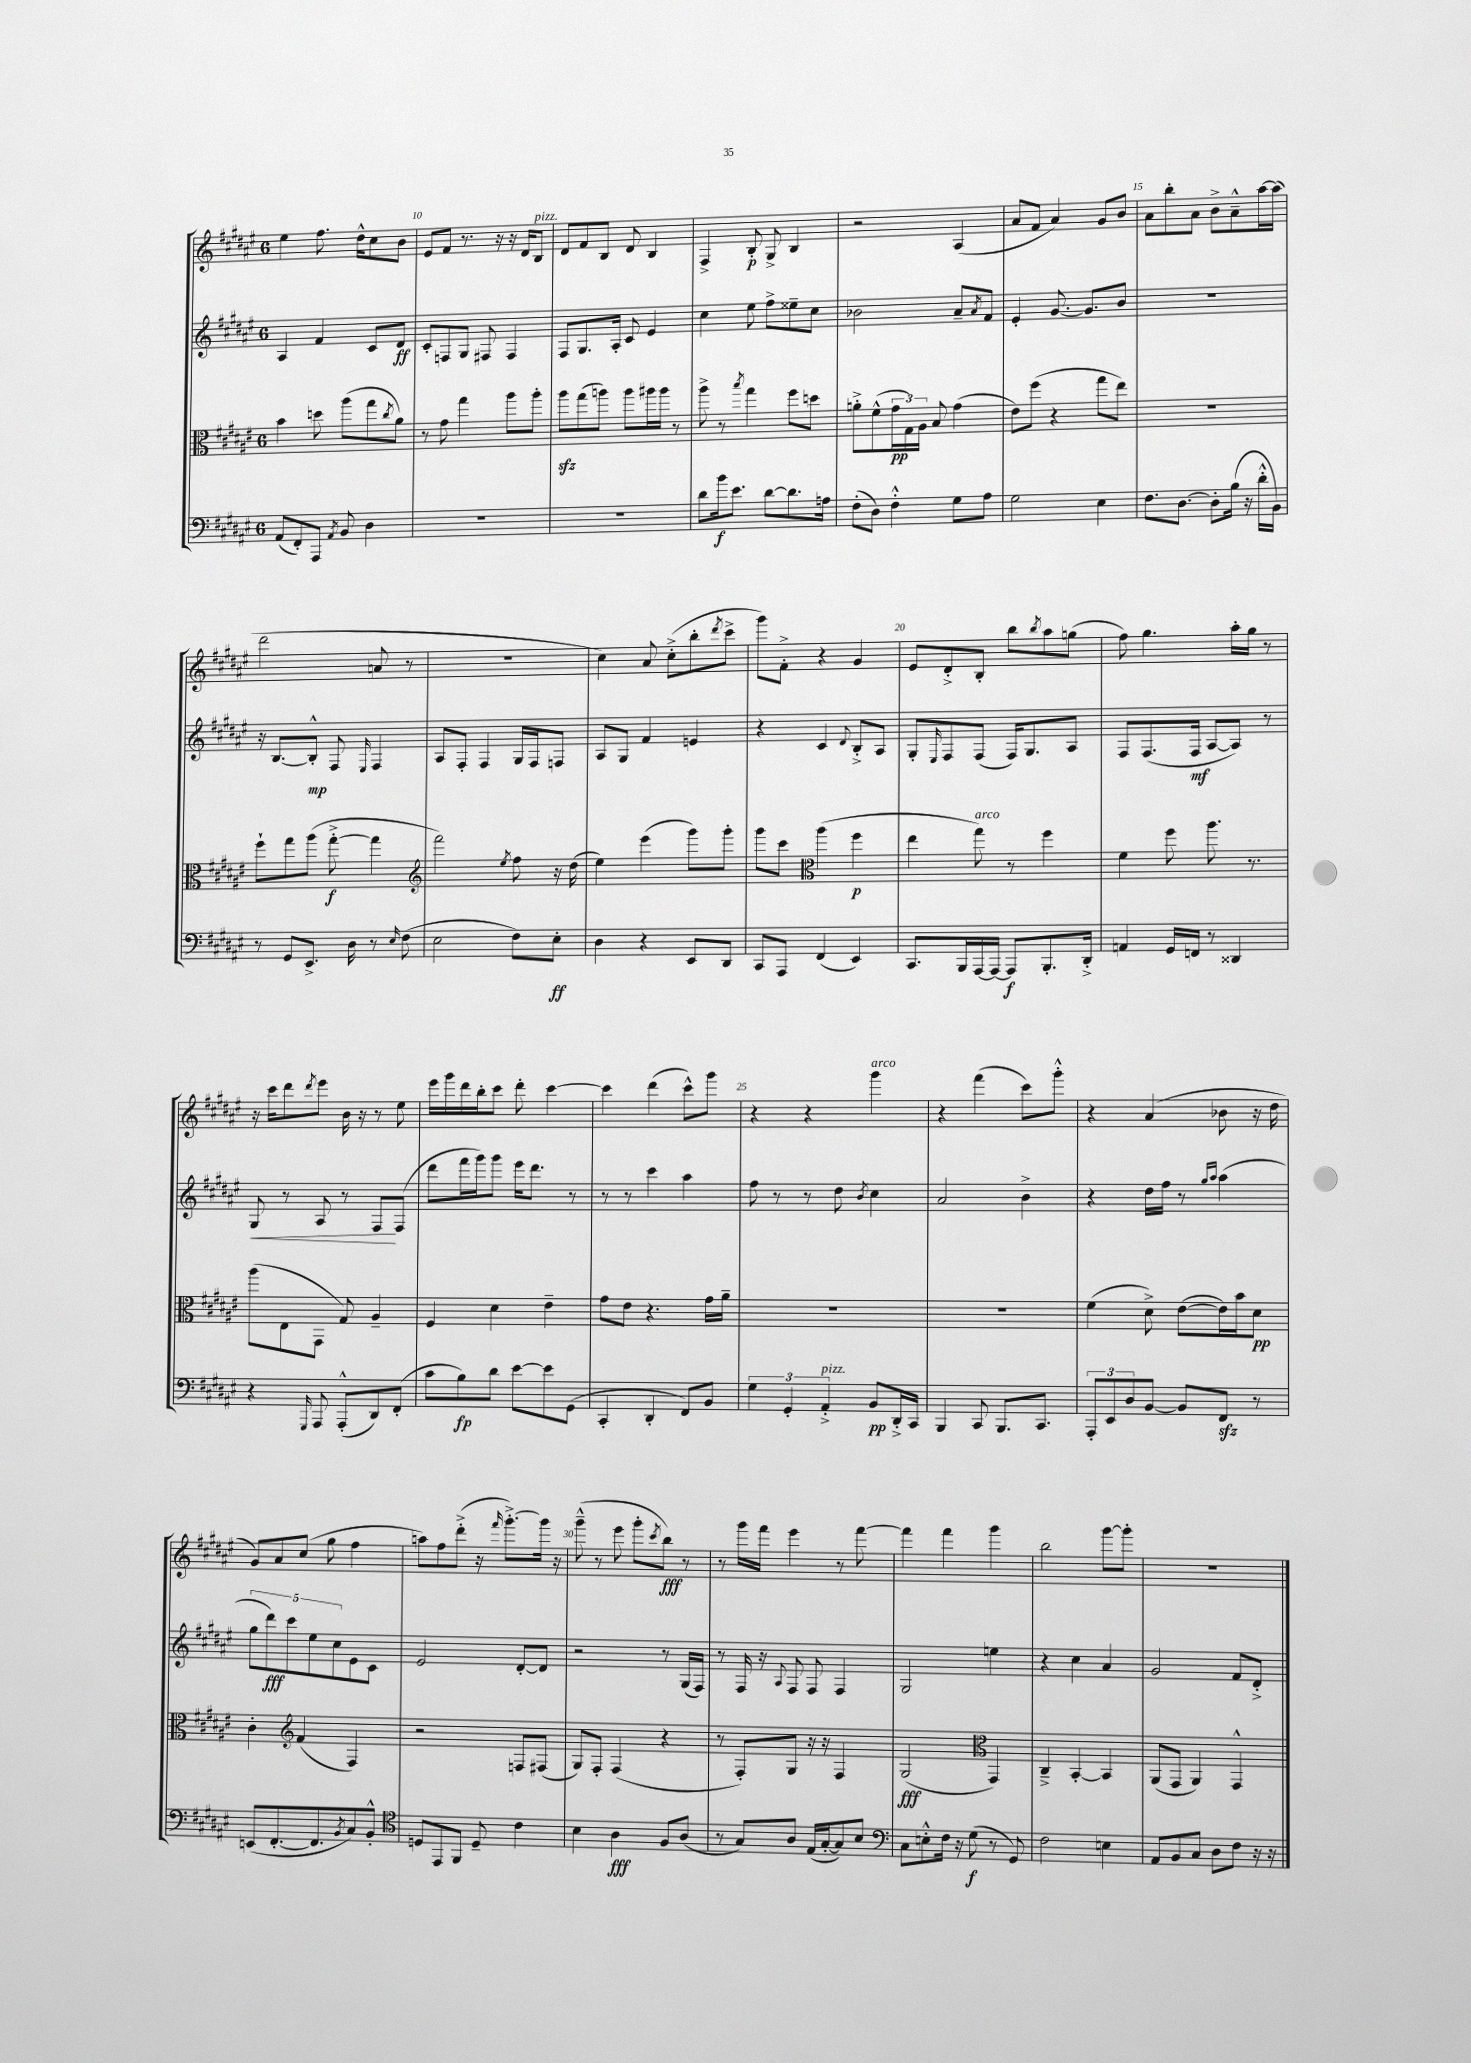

**kern	**dynam	**kern	**dynam	**kern	**dynam	**kern	**dynam
*part4	*part4	*part3	*part3	*part2	*part2	*part1	*part1
*staff4	*staff4	*staff3	*staff3	*staff2	*staff2	*staff1	*staff1
*clefF4	*	*clefC3	*	*clefG2	*	*clefG2	*
*k[f#c#g#d#a#e#]	*	*k[f#c#g#d#a#e#]	*	*k[f#c#g#d#a#e#]	*	*k[f#c#g#d#a#e#]	*
*M6/8	*	*M6/8	*	*M6/8	*	*M6/8	*
=9	=9	=9	=9	=9	=9	=9	=9
(8AA#/L	.	4b\	.	4A#/	.	4ee#\	.
8FF#'/)	.	.	.	.	.	.	.
8AAA#/J	.	8ddn\	.	4f#/	.	8.ff#\	.
8qAA#/	.	.	.	.	.	.	.
8BB/	.	(8aa#\L	.	.	.	.	.
.	.	.	.	.	.	16dd#^^\KL	.
4D#\	.	8gg#\	.	8c#/L	.	8cc#\	.
.	.	8qcc#/	.	.	.	.	.
.	.	8a#\J)	.	8d#/J	ff	8b\J	.
=10	=10	=10	=10	=10	=10	=10	=10
2.r	.	8r	.	8c#'/L	.	8e#/L	.
.	.	8g#\	.	8Fn/	.	8f#/J	.
.	.	4gg#\	.	8G#/J	.	8.r	.
.	.	.	.	8F#X/	.	.	.
.	.	.	.	.	.	16r	.
.	.	8aa#\L	.	4F#/	.	16r	.
.	.	.	.	.	.	16d#/KL	.
!	!	!	!	!	!	!LO:TX:a:i:t=pizz.	!
.	.	8aa#'\J	.	.	.	8B/J	.
=11	=11	=11	=11	=11	=11	=11	=11
2.r	.	8aa#zz\L	.	8F#/L	.	8d#/L	.
.	.	(8gg#\	.	8.G#/	.	8f#/	.
.	.	8aan\J)	.	.	.	8B/J	.
.	.	.	.	16A#'/Jk	.	.	.
.	.	8aa\L	.	8c#/	.	8d#/	.
.	.	16aa#X\L	.	4e#/	.	4B/	.
.	.	16aa#\JJ	.	.	.	.	.
.	.	8r	.	.	.	.	.
=12	=12	=12	=12	=12	=12	=12	=12
8d#\L	.	8aa#^\	.	4cc#\	.	4F#^/	.
16b\k	f	8r	.	.	.	.	.
8.e#\J	.	.	.	.	.	.	.
.	.	8qbb/	.	.	.	.	.
.	.	4gg#\	.	8ee#\	.	8B'/	p
[8d#\L	.	.	.	8ff#^\L	.	8G#^/	.
8.d#\]	.	8ff#\L	.	8ee##X~\	.	4B/	.
.	.	8ddn\J	.	8cc#\J	.	.	.
16An\Jk	.	.	.	.	.	.	.
=13	=13	=13	=13	=13	=13	=13	=13
(8F#'\L	.	8an'^\L	.	2b-X\	.	2r	.
8D#\J)	.	(8f#^^\	.	.	.	.	.
4F#'^^\	.	24g#\L	pp	.	.	.	.
.	.	24G#\)	.	.	.	.	.
.	.	24A#\JJ	.	.	.	.	.
.	.	8B/	.	.	.	.	.
8G#\L	.	(4g#\	.	8a#~/L	.	(4A#/	.
.	.	.	.	8qa#/	.	.	.
8A#\J	.	.	.	8f#/J	.	.	.
=14	=14	=14	=14	=14	=14	=14	=14
2G#\	.	8e#\L)	.	4e#'/	.	8a#/L	.
.	.	(8ff#\J	.	.	.	8f#/J	.
.	.	4r	.	[8.g#/	.	4a#/)	.
.	.	.	.	8.g#/L]	.	.	.
4E#\	.	8gg#\L	.	.	.	8g#/L	.
.	.	8ee#\J)	.	8b/J	.	8b/J	.
=15	=15	=15	=15	=15	=15	=15	=15
8.F#\L	.	2.r	.	2.r	.	8a#\L	.
.	.	.	.	.	.	8bb'\	.
[8.D#\J	.	.	.	.	.	.	.
.	.	.	.	.	.	8a#\J	.
8D#'\L]	.	.	.	.	.	8b^\L	.
(16B\Jk	.	.	.	.	.	8a#~^^\	.
16r	.	.	.	.	.	.	.
16d#'^^\LL	.	.	.	.	.	[16aa#\L	.
16BB\JJ)	.	.	.	.	.	(16aa#\JJ]	.
!!LO:LB:g=z
=16	=16	=16	=16	=16	=16	=16	=16
8r	.	8ff#`\L	.	16r	.	2ddd#\	.
.	.	.	.	[8.B/L	.	.	.
8GG#/L	.	8gg#\	.	.	.	.	.
8.EE#^/J	.	(8aa#\J	.	8B'^^/J]	mp	.	.
.	.	[8gg#'^\	f	8F#/	.	.	.
16D#\	.	.	.	.	.	.	.
.	.	.	.	16qqE#/	.	.	.
8r	.	4gg#\]	.	4F#/	.	8an/	.
16qqE#/	.	.	.	.	.	.	.
(8F#\	.	.	.	.	.	8r	.
=17	=17	=17	=17	=17	=17	=17	=17
*	*	*clefG2	*	*	*	*	*
2E#\	.	2fff#\)	.	8A#/L	.	2.r	.
.	.	.	.	8F#'/J	.	.	.
.	.	.	.	4F#/	.	.	.
.	.	8qee#/	.	.	.	.	.
8F#\L)	.	8ff#\	.	16G#/LL	.	.	.
.	.	.	.	16F#/J	.	.	.
8E#'\J	ff	16r	.	8Fn/J	.	.	.
.	.	(16dd#\	.	.	.	.	.
=18	=18	=18	=18	=18	=18	=18	=18
4D#\	.	4ee#\)	.	8A#/L	.	4cc#\)	.
.	.	.	.	8G#/J	.	.	.
4r	.	(4eee#\	.	4f#/	.	8a#/	.
.	.	.	.	.	.	(8cc#'^\L	.
8EE#/L	.	8ggg#\L)	.	4en/	.	8bb'\	.
.	.	.	.	.	.	8qddd#/	.
8DD#/J	.	8ggg#'\J	.	.	.	8ccc#^\J	.
=19	=19	=19	=19	=19	=19	=19	=19
8CC#/L	.	8ggg#\L	.	4r	.	8ggg#\L)	.
8AAA#/J	.	8ccc#\J	.	.	.	8f#'^\J	.
*	*	*clefC3	*	*	*	*	*
(4FF#/	.	(4aa#\	.	4c#/	.	4r	.
.	.	.	.	8qqd#/	.	.	.
4EE#/)	.	4ff#\	p	8B'^/L	.	4g#/	.
.	.	.	.	8A#/J	.	.	.
=20	=20	=20	=20	=20	=20	=20	=20
8.CC#/L	.	4ee#\	.	8G#'/L	.	8e#/L	.
.	.	.	.	16qqE#/	.	.	.
.	.	.	.	8F#/	.	8d#'^/	.
16BBB/L	.	.	.	.	.	.	.
!	!	!LO:TX:a:i:t=arco	!	!	!	!	!
[16AAA#/	.	8gg#\)	.	(8F#/J	.	8B'/J	.
16AAA#/JJ_	.	.	.	.	.	.	.
8AAA#/L]	f	8r	.	16F#/KL)	.	8bb\L	.
.	.	.	.	8.G#/	.	.	.
.	.	.	.	.	.	8qbb/	.
8.BBB'/	.	4ff#\	.	.	.	8aa#\	.
.	.	.	.	8A#/J	.	(8ggn\J	.
16DD#'^/Jk	.	.	.	.	.	.	.
=21	=21	=21	=21	=21	=21	=21	=21
4AAn/	.	4f#\	.	8F#/L	.	8ff#\)	.
.	.	.	.	(8.F#/	.	4.gg#\	.
16GG#/LL	.	8ff#\	.	.	.	.	.
16FFn/JJ	.	.	.	16F#/Jk	mf	.	.
8r	.	8.aa#\	.	[8A#/L	.	.	.
4DD##X/	.	.	.	8A#/J])	.	16aa#'\LL	.
.	.	8.r	.	.	.	16gg#\JJ	.
.	.	.	.	8r	.	8r	.
!!LO:LB:g=z
=22	=22	=22	=22	=22	=22	=22	=22
!	!	!	!	!	!LO:HP:b	!	!
4r	.	(8aa#\L	.	8G#/	<	16r	.
.	.	.	.	.	.	16ccc#\KL	.
.	.	8E#\	.	8r	.	8ddd#\	.
16qqGGG#/	.	.	.	.	.	8qddd#/	.
8AAA#/	.	8GG#\J	.	8A#/	.	8eee#\J	.
(8AAA#'^^/L	.	8G#/)	.	8r	.	16b\	.
.	.	.	.	.	.	16r	.
8DD#/)	.	4A#~/	.	8F#/L	.	8r	.
(8FF#'/J	.	.	.	(8F#/J	[	8ee#\	.
=23	=23	=23	=23	=23	=23	=23	=23
8c#\L	.	4F#/	.	8ddd#\L	.	16eee#\LL	.
.	.	.	.	.	.	16ggg#\	.
8B\)	fp	.	.	16fff#\L	.	16ddd#\	.
.	.	.	.	16ggg#\J)	.	16bb'\J	.
8d#\J	.	4d#\	.	8ggg#\J	.	8ccc#\J	.
[8e#\L	.	.	.	16eee#\KL	.	8ddd#'\	.
.	.	.	.	8.ddd#\J	.	.	.
8e#\]	.	4e#~\	.	.	.	[4ccc#\	.
(8GG#\J	.	.	.	8r	.	.	.
=24	=24	=24	=24	=24	=24	=24	=24
4CC#'/	.	8g#\L	.	8r	.	4ccc#\]	.
.	.	8e#\J	.	8r	.	.	.
4DD#'/	.	4.r	.	4ccc#\	.	(4ddd#\	.
8FF#/L)	.	.	.	4aa#\	.	8ccc#^^\L)	.
8BB/J	.	16g#\LL	.	.	.	8ggg#\J	.
.	.	16a#~\JJ	.	.	.	.	.
=25	=25	=25	=25	=25	=25	=25	=25
6G#\	.	2.r	.	8ff#\	.	4r	.
.	.	.	.	8r	.	.	.
6GG#'/	.	.	.	.	.	.	.
.	.	.	.	8r	.	4r	.
!LO:TX:a:i:t=pizz.	!	!	!	!	!	!	!
6AA#'^/	.	.	.	.	.	.	.
.	.	.	.	8dd#\	.	.	.
.	.	.	.	8qb/	.	.	.
!	!	!	!	!	!	!LO:TX:a:i:t=arco	!
8BB/L	pp	.	.	4cc#\	.	4ggg#\	.
16DD#'^/L	.	.	.	.	.	.	.
16CC#/JJ	.	.	.	.	.	.	.
=26	=26	=26	=26	=26	=26	=26	=26
4BBB/	.	2.r	.	2a#/	.	4r	.
8CC#/	.	.	.	.	.	(4fff#\	.
8.BBB/L	.	.	.	.	.	.	.
.	.	.	.	4b^\	.	8ccc#\L)	.
8.CC#/J	.	.	.	.	.	.	.
.	.	.	.	.	.	8ggg#'^^\J	.
=27	=27	=27	=27	=27	=27	=27	=27
12AAA#'/L	.	(4f#\	.	4r	.	4r	.
12EE#/	.	.	.	.	.	.	.
12D#/	.	.	.	.	.	.	.
[8BB/J	.	8d#^\)	.	16dd#\LL	.	(4a#/	.
.	.	.	.	16ff#\JJ	.	.	.
8BB/L]	.	([8e#\L	.	8r	.	.	.
.	.	.	.	16qqgg#/LL	.	.	.
.	.	.	.	16qqaa#/JJ	.	.	.
8FF#zz/J	.	16e#\L])	.	(4aa#\	.	8b-X\	.
.	.	16b\J	.	.	.	.	.
8r	.	8d#\J	pp	.	.	16r	.
.	.	.	.	.	.	16dd#\	.
!!LO:LB:g=z
=28	=28	=28	=28	=28	=28	=28	=28
(8EEn/L	.	4c#'\	.	10gg#\L	.	8g#/L)	.
.	.	.	.	10ddd#\)	fff	.	.
[8.FF#'/	.	.	.	.	.	8a#/	.
.	.	.	.	10ccc#\	.	.	.
*	*	*clefG2	*	*	*	*	*
.	.	(4f#/	.	.	.	(8cc#/J	.
.	.	.	.	10ee#\	.	.	.
8.FF#/]	.	.	.	.	.	.	.
.	.	.	.	.	.	8gg#\	.
.	.	.	.	10cc#\	.	.	.
8qBB/	.	.	.	.	.	.	.
8C#/)	.	4F#/)	.	8e#\	.	4ff#\	.
8BB'^^/J	.	.	.	8c#\J	.	.	.
=29	=29	=29	=29	=29	=29	=29	=29
*clefC4	*	*	*	*	*	*	*
8Dn/L	.	2r	.	2e#/	.	8aan\L)	.
8EE#/	.	.	.	.	.	8ff#\	.
8FF#/J	.	.	.	.	.	(8ddd#'^\J	.
8D~/	.	.	.	.	.	16r	.
.	.	.	.	.	.	16qqfff#/	.
.	.	.	.	.	.	[8.ggg#'^\L)	.
4c#\	.	8Fn/L	.	[8d#'/L	.	.	.
.	.	(8F#X/J	.	8d#/J]	.	16ggg#\Jk]	.
.	.	.	.	.	.	16r	.
=30	=30	=30	=30	=30	=30	=30	=30
4B\	.	8G#/L)	.	2r	.	(8ggg#~^^\	.
.	.	8F#'/J	.	.	.	8r	.
4A#\	fff	(4F#/	.	.	.	8eee#\	.
.	.	.	.	.	.	8ggg#'\L	.
.	.	.	.	.	.	8qccc#/	.
8F#/L	.	4r	.	8r	.	8bb\J)	fff
(8A#/J	.	.	.	(16G#/LL	.	8r	.
.	.	.	.	16F#/JJ)	.	.	.
=31	=31	=31	=31	=31	=31	=31	=31
8r	.	8r	.	8r	.	8r	.
8G#/L)	.	8F#'/L)	.	16F#/	.	16ggg#\LL	.
.	.	.	.	16r	.	16fff#\JJ	.
.	.	.	.	8qqA#/	.	.	.
8A#/J	.	8G#/J	.	8F#/	.	4eee#\	.
(16E#/LL	.	16r	.	8F#/	.	.	.
[16G#'/J	.	16r	.	.	.	.	.
8G#/])	.	4F#/	.	4F#/	.	8r	.
8B/J	.	.	.	.	.	[8fff#\	.
=32	=32	=32	=32	=32	=32	=32	=32
*clefF4	*	*	*	*	*	*	*
8C#\L	.	(2G#/	fff	2G#/	.	4fff#\]	.
8En'^^\	.	.	.	.	.	.	.
16F#\Jk	.	.	.	.	.	4fff#\	.
16r	.	.	.	.	.	.	.
(8G#\	f	.	.	.	.	.	.
*	*	*clefC3	*	*	*	*	*
8r	.	4GG#/)	.	4een\	.	4ggg#\	.
8GG#/)	.	.	.	.	.	.	.
=33	=33	=33	=33	=33	=33	=33	=33
2F#\	.	4C#~^/	.	4r	.	2bb\	.
.	.	[4BB'/	.	4cc#\	.	.	.
4En\	.	4BB/]	.	4a#/	.	[8ggg#\L	.
.	.	.	.	.	.	8ggg#'\J]	.
=34	=34	=34	=34	=34	=34	=34	=34
8AA#/L	.	(8AA#/L	.	2g#/	.	2.r	.
8BB/	.	8GG#/J	.	.	.	.	.
8C#/J	.	4AA#/)	.	.	.	.	.
8D#\L	.	.	.	.	.	.	.
8F#\J	.	4GG#^^/	.	8f#/L	.	.	.
16r	.	.	.	8d#'^/J	.	.	.
16r	.	.	.	.	.	.	.
==	==	==	==	==	==	==	==
*-	*-	*-	*-	*-	*-	*-	*-
